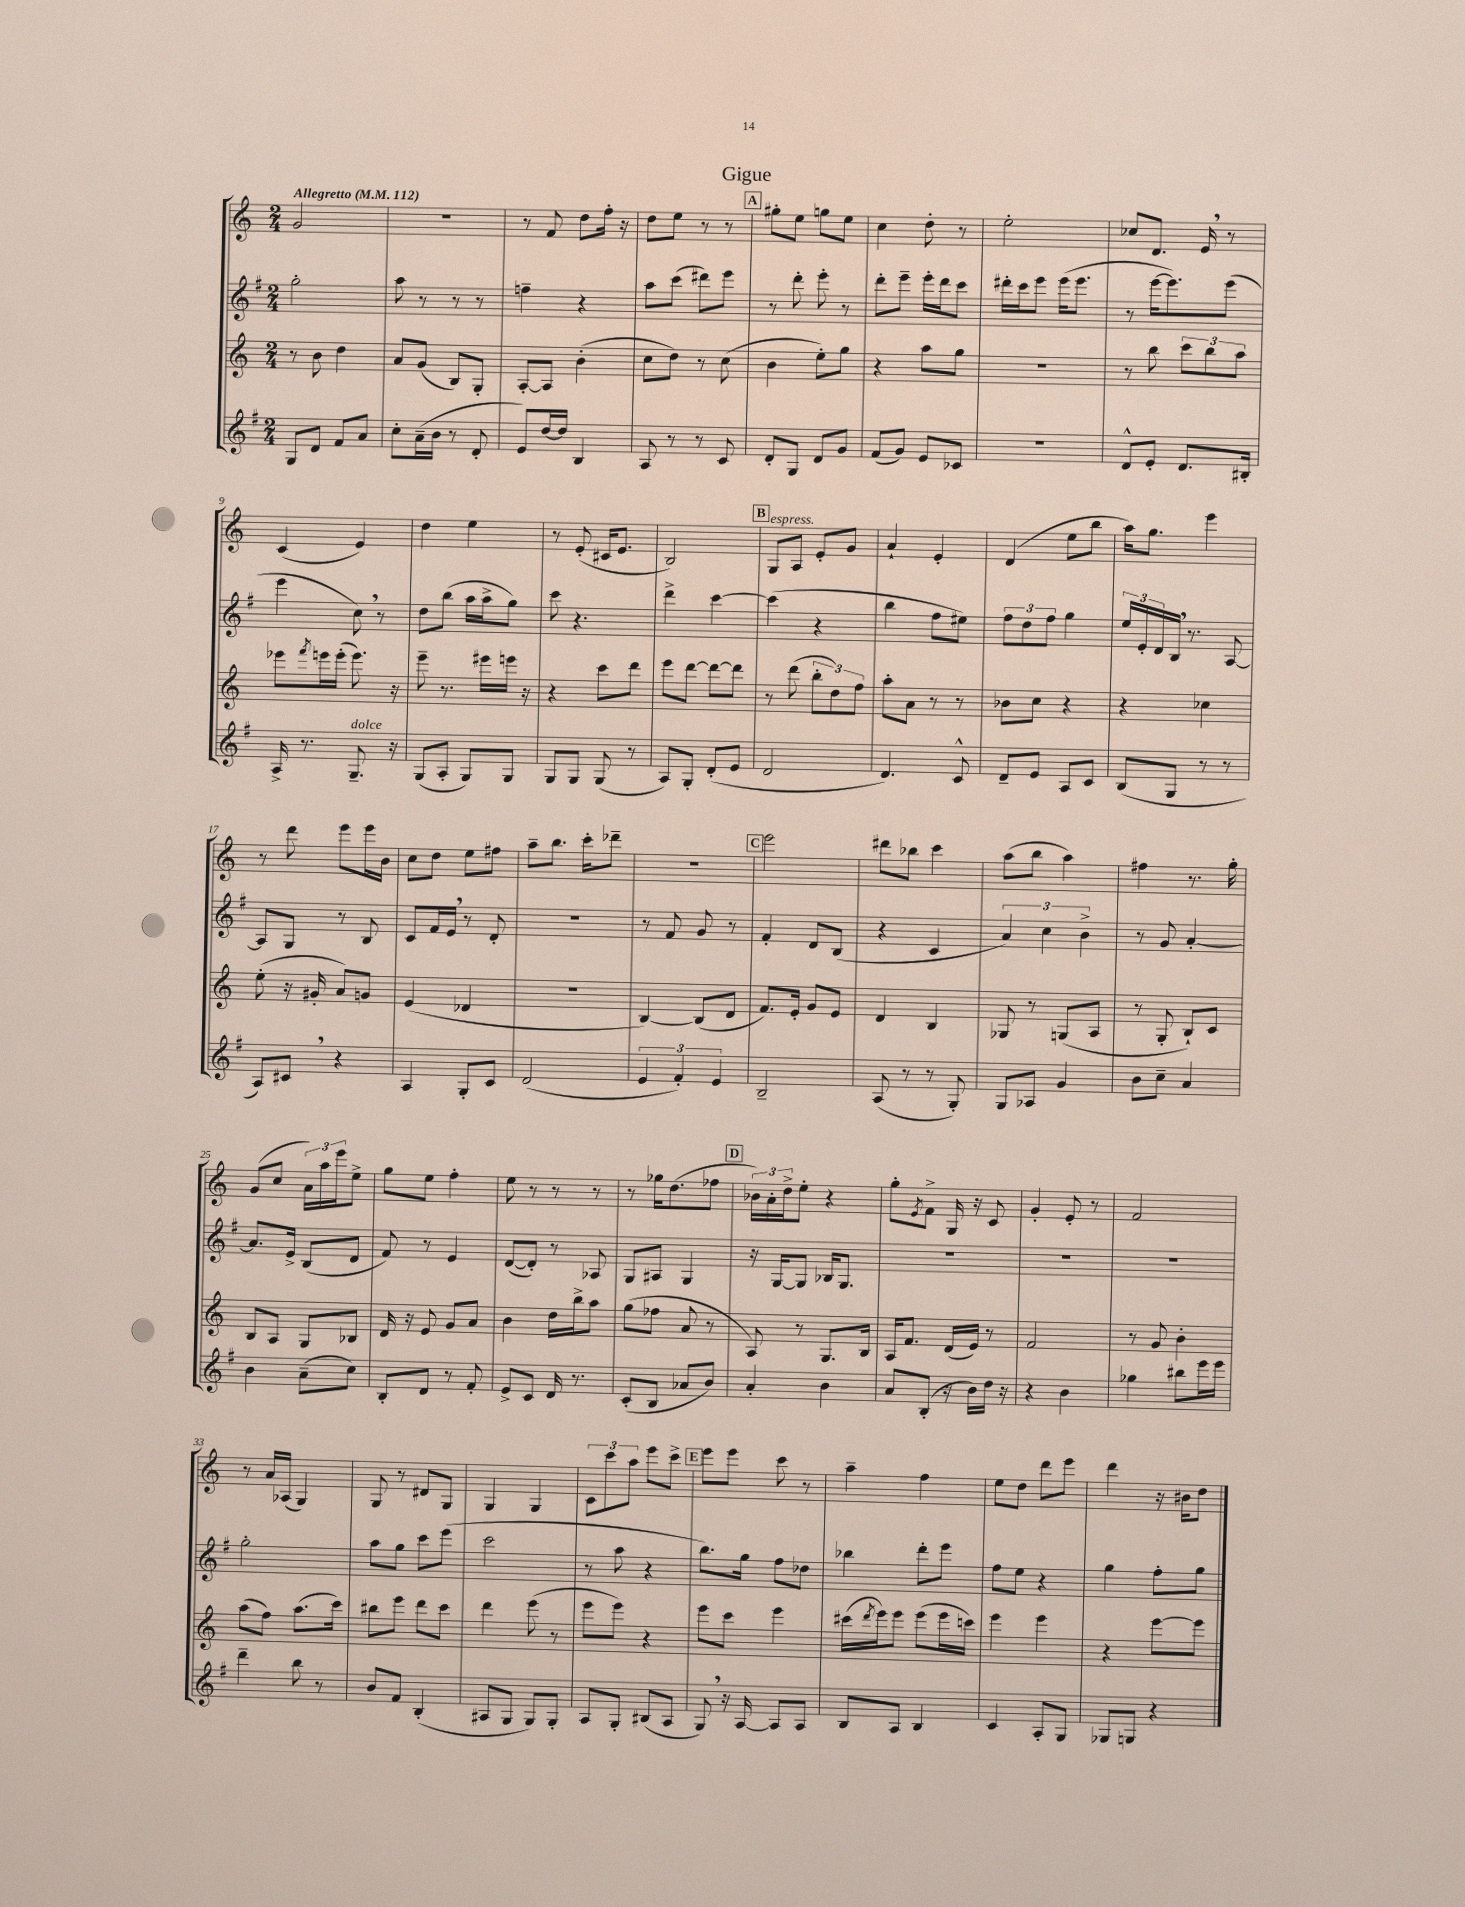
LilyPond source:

\header { title = "Gigue" }
<<
\new StaffGroup <<
\new Staff = "s0" {
    \clef treble \key c \major \numericTimeSignature \time 2/4 \tempo "Allegretto" 4 = 112
    g'2 |
    R2 |
    r8 f'8 d''8 f''16-. r16 |
    d''8 e''8 r8 r8 |
    \mark \markup { \box "A" } gis''8-. e''8 g''8 e''8 |
    c''4 d''8-. r8 |
    e''2-. |
    ces''8 d'8. e'16 \breathe r8 |
    c'4( e'4) |
    d''4 e''4 |
    r8 e'8-.( cis'16 e'8. |
    b2) |
    \mark \markup { \box "B" } g8^\markup { \italic "espress." } a8 e'8-. g'8 |
    a'4-! e'4-. |
    d'4( e''8 b''8 |
    a''16) g''8. e'''4 |
    r8 d'''8 e'''8 e'''16 b'16 |
    c''8 d''8 e''8 fis''8 |
    a''8-- b''8. c'''16-. des'''8-- |
    R2 |
    \mark \markup { \box "C" } e'''2 |
    dis'''8 bes''8 c'''4 |
    a''8( b''8 a''4) |
    fis''4 r8. g''16-. |
    g'8( c''8 \tuplet 3/2 { a'16) a''16 e'''16 } e''8-> |
    g''8 e''8 f''4-. |
    e''8 r8 r8 r8 |
    r8 ges''16 d''8.( fes''8 |
    \mark \markup { \box "D" } \tuplet 3/2 { bes'16) a'16-. d''16-> } e''8-. r4 |
    g''8-. \acciaccatura { e'8 } f'8-> g16 r16 c'8 |
    g'4-. e'8-. r8 |
    f'2 |
    r8 a'16 aes16( g4) |
    g8 r8 dis'8 g8 |
    g4 g4 |
    \tuplet 3/2 { c'8 c'''8 a''8 } e'''8 c'''8-> |
    \mark \markup { \box "E" } e'''8 e'''8 c'''8 r8 |
    a''4-- f''4 |
    e''8 d''8 d'''8 e'''8 |
    d'''4 r16 bis'16 d''8 \bar "|." |
}
\new Staff = "s1" {
    \clef treble \key g \major \numericTimeSignature \time 2/4
    g''2-. |
    a''8 r8 r8 r8 |
    f''4-- r4 |
    a''8 c'''8( dis'''8) e'''8 |
    \mark \markup { \box "A" } r8 d'''8-. e'''8-. r8 |
    d'''8-. e'''8-- e'''16-. d'''16 c'''8 |
    dis'''16-. c'''16 e'''8 e'''16( e'''8. |
    r8 e'''16~ e'''8.) e'''8( |
    e'''4 c''8) \breathe r8 |
    d''8 b''8( a''16 a''16-> g''8) |
    c'''8 r4. |
    d'''4-> c'''4~ |
    \mark \markup { \box "B" } c'''4( r4 |
    b''4 fis''8 eis''8) |
    \tuplet 3/2 { fis''8 d''8 fis''8 } g''4 |
    \tuplet 3/2 { e''16 e'16-. d'16 } b16 \breathe r8. a8~ |
    a8 g8 r8 b8 |
    c'8 fis'16 e'16 \breathe r8 d'8-. |
    R2 |
    r8 fis'8 g'8 r8 |
    \mark \markup { \box "C" } fis'4-. d'8 b8( |
    r4 c'4 |
    \tuplet 3/2 { a'4) c''4 b'4-> } |
    r8 g'8 a'4~-. |
    a'8. e'16-> b8( d'8 |
    fis'8) r8 e'4 |
    d'8~( d'8-.) r8 aes8 |
    g8 ais8 g4 |
    \mark \markup { \box "D" } r16 g16~ g8 bes16 g8. |
    R2 |
    R2 |
    R2 |
    g''2-. |
    a''8 g''8 c'''8 e'''8( |
    c'''2 |
    r8 a''8 r4 |
    \mark \markup { \box "E" } b''8.) g''16 fis''8 des''8 |
    bes''4 d'''8-. e'''8 |
    fis''8 e''8 r4 |
    g''4 fis''8-. g''8 \bar "|." |
}
\new Staff = "s2" {
    \clef treble \key c \major \numericTimeSignature \time 2/4
    r8 b'8 d''4 |
    a'8 g'8( b8) g8-. |
    a8~-. a8 b'4-.( |
    c''8 d''8) r8 c''8( |
    \mark \markup { \box "A" } b'4 e''8-.) g''8 |
    r4 a''8 g''8 |
    r2 |
    r8 b''8 \tuplet 3/2 { c'''8 b''8 a''8 } |
    ees'''8 \acciaccatura { f'''8 } e'''16 e'''16-.( e'''8.) r16 |
    e'''8-- r8. eis'''16 e'''16 r16 |
    r4 c'''8 d'''8 |
    e'''8 d'''8~ d'''8~ d'''8 |
    \mark \markup { \box "B" } r8 d'''8( \tuplet 3/2 { b''8-. d''8) f''8 } |
    a''8-. a'8 r8 r8 |
    bes'8 c''8 r4 |
    r4 ces''4 |
    e''8-.( r16 gis'16-. a'8) g'8 |
    e'4( des'4 |
    r2 |
    b4~) b8( d'8 |
    \mark \markup { \box "C" } f'8.) e'16-. g'8 e'8 |
    d'4 b4 |
    ges8 r8 g8( a8 |
    r8 g8-. b8-!) c'8 |
    b8 a8 g8 bes8 |
    d'16 r16 e'8 g'8 a'8 |
    b'4 d''16 b''16-> a''8 |
    g''8( fes''8 a'8 r8 |
    \mark \markup { \box "D" } a8) r8 g8. b16 |
    a16 f'8. d'16( e'16) r8 |
    f'2 |
    r8 g'8 b'4-. |
    a''8( f''8) a''8.( c'''16) |
    bis''8 e'''8 d'''8 c'''8 |
    d'''4 e'''8( r8 |
    e'''8 e'''8) r4 |
    \mark \markup { \box "E" } e'''8 c'''8 e'''4 |
    cis'''16( \acciaccatura { d'''8 } e'''16) e'''8 e'''8( e'''16 c'''16) |
    e'''4 e'''4 |
    r4 e'''8~ e'''8 \bar "|." |
}
\new Staff = "s3" {
    \clef treble \key g \major \numericTimeSignature \time 2/4
    g8 d'8 fis'8 a'8 |
    c''8-. a'16--( b'16 r8 d'8-. |
    e'8) d''16~ d''16 b4 |
    a8 r8 r8 c'8 |
    \mark \markup { \box "A" } d'8-. g8 d'8 g'8 |
    fis'8( g'8) e'8 ces'8 |
    R2 |
    d'8-^ e'8-. d'8. bis16-. |
    a16-> r8. g8.--^\markup { \italic "dolce" } r16 |
    g8( a8-. g8) g8 |
    g8 g8 g8( r8 |
    a8) g8-. d'8-.( e'8 |
    \mark \markup { \box "B" } d'2 |
    d'4.) c'8-^ |
    d'8-- e'8 a8 c'8 |
    b8( g8 r8 r8 |
    a8) cis'8 \breathe r4 |
    a4 g8-. c'8 |
    d'2( |
    \tuplet 3/2 { e'4 fis'4-.) e'4 } |
    \mark \markup { \box "C" } b2-- |
    a8( r8 r8 g8-.) |
    g8 aes8 g'4 |
    b'8 c''8-- a'4 |
    b'4 a'8--( c''8) |
    b8-. d'8 r8 fis'8-. |
    e'8-> c'8 d'16 r8. |
    c'8-.( b8 aes'8 b'8) |
    \mark \markup { \box "D" } a'4-. b'4 |
    a'8 b8-.( r16 b'16) d''16 r16 |
    r4 b'4 |
    ges''4 bis''8 e'''16 e'''16 |
    d'''4-- b''8 r8 |
    b'8 fis'8 b4-.( |
    ais8 g8 g8) g8-. |
    a8 g8-. bis8( a8 |
    \mark \markup { \box "E" } g8) \breathe r16 a16~ a8 a8 |
    b8 a8 b4 |
    c'4 a8-. g8 |
    ges8 g8 r4 \bar "|." |
}
>>
>>
